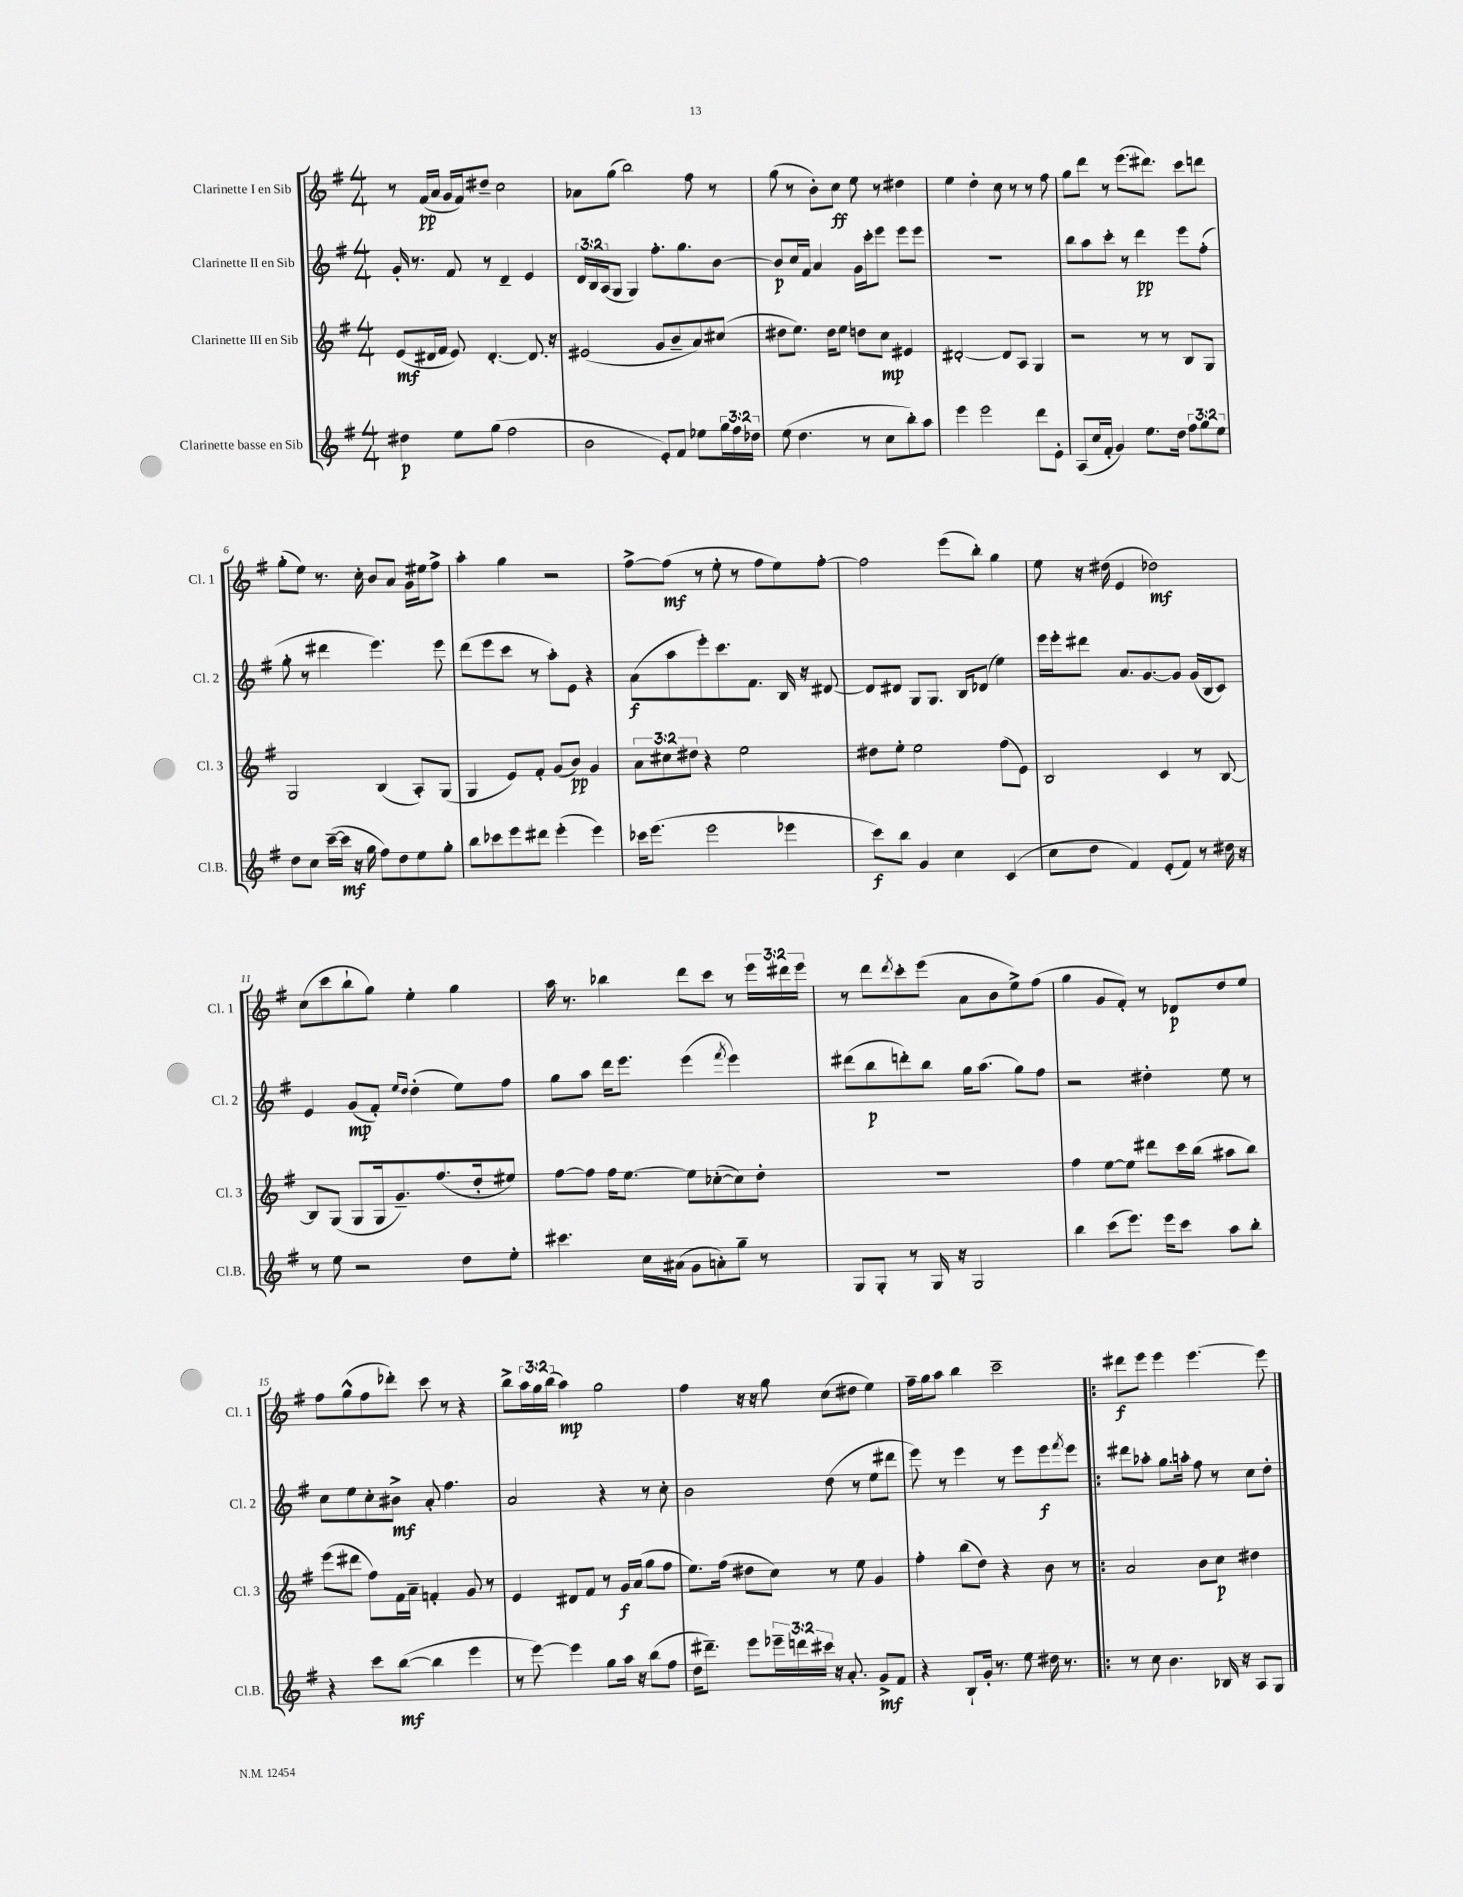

**kern	**dynam	**kern	**dynam	**kern	**dynam	**kern	**dynam
*part4	*part4	*part3	*part3	*part2	*part2	*part1	*part1
*staff4	*staff4	*staff3	*staff3	*staff2	*staff2	*staff1	*staff1
*I"Clarinette basse en Sib	*	*I"Clarinette III en Sib	*	*I"Clarinette II en Sib	*	*I"Clarinette I en Sib	*
*I'Cl.B.	*	*I'Cl. 3	*	*I'Cl. 2	*	*I'Cl. 1	*
*clefG2	*	*clefG2	*	*clefG2	*	*clefG2	*
*k[f#]	*	*k[f#]	*	*k[f#]	*	*k[f#]	*
*M4/4	*	*M4/4	*	*M4/4	*	*M4/4	*
=1	=1	=1	=1	=1	=1	=1	=1
4dd#X\	p	(8e/L	mf	16g'/	.	8r	.
.	.	.	.	8.r	.	.	.
.	.	16d#X/L	.	.	.	(16f#/LL	pp
.	.	16f#/JJ	.	.	.	16a/JJ	.
8ee\L	.	8e/)	.	8f#/	.	16g/LL	.
.	.	.	.	.	.	16f#/J)	.
(8gg\J	.	[4.d#'/	.	8r	.	8dd#X~/J	.
2ff#\	.	.	.	4d~/	.	2cc\	.
.	.	8.d#/]	.	4e/	.	.	.
.	.	16r	.	.	.	.	.
=2	=2	=2	=2	=2	=2	=2	=2
2b\	.	(2e#X/	.	24d/LL	.	8a-X\L	.
.	.	.	.	24B/	.	.	.
.	.	.	.	(24A/J	.	.	.
.	.	.	.	8G/J	.	(8gg\J	.
.	.	.	.	4G/)	.	2bb\)	.
8e'/L)	.	8g/L	.	8.ff#'\L	.	.	.
8f#/J	.	8b~/	.	.	.	.	.
.	.	.	.	8.gg\	.	.	.
8ee-X\L	.	8a/)	.	.	.	8ff#\	.
24gg\L	.	(8cc#X/J	.	[8b\J	.	8r	.
24ff#\	.	.	.	.	.	.	.
24dd-X\JJ	.	.	.	.	.	.	.
=3	=3	=3	=3	=3	=3	=3	=3
(8ee\	.	8dd#X\L	.	8b/L]	p	(8gg\	.
4.dd\	.	8.ee\J)	.	16cc/L	.	8r	.
.	.	.	.	16f#/JJ	.	.	.
.	.	.	.	4a/	.	8b'\L)	.
.	.	16dd#\KL	.	.	.	.	.
.	.	8ee\J	.	.	.	8cc\J	ff
8r	.	8ddn\L	.	16g\LL	.	8ee\	.
.	.	.	.	16ccc'\J	.	.	.
8cc\L	.	8cc\J	mp	8eee\J	.	8r	.
8bb'\)	.	4e#X/	.	8eee\L	.	4dd#X\	.
8aa\J	.	.	.	8eee\J	.	.	.
=4	=4	=4	=4	=4	=4	=4	=4
4eee\	.	[2d#X'/	.	1r	.	4ee\	.
2eee\	.	.	.	.	.	4dd'\	.
.	.	8d#/L]	.	.	.	8cc\	.
.	.	8A/J	.	.	.	8r	.
8ddd\L	.	4G/	.	.	.	8r	.
8e'\J	.	.	.	.	.	8ff#\	.
=5	=5	=5	=5	=5	=5	=5	=5
(8A/L	.	2r	.	8bb\L	.	8gg\L	.
16cc/L	.	.	.	8aa\	.	8ddd\J	.
16f#'/JJ	.	.	.	.	.	.	.
4g/)	.	.	.	8ccc'\J	.	8r	.
.	.	.	.	8r	.	(8.eee\L	.
8.ee\L	.	8r	.	4ddd\	pp	.	.
.	.	.	.	.	.	8.ddd#X\J)	.
.	.	8r	.	.	.	.	.
16dd\Jk	.	.	.	.	.	.	.
12ff#\L	.	8B/L	.	8eee\L	.	8ccc\L	.
12gg\	.	.	.	.	.	.	.
.	.	8G/J	.	(8ff#'\J	.	8dddn\J	.
12ee\J	.	.	.	.	.	.	.
!!LO:LB:g=z
=6	=6	=6	=6	=6	=6	=6	=6
8dd\L	.	2G/	.	8gg'\	.	(8gg'\L	.
8cc\J	.	.	.	8r	.	8ee\J)	.
([16ccc~\LL	.	.	.	4ddd#X\	.	8.r	.
16ccc\JJ]	mf	.	.	.	.	.	.
16r	.	.	.	.	.	.	.
16gg\	.	.	.	.	.	16cc'\	.
8ff#\L)	.	(4B/	.	4.eee\)	.	8b/L	.
8dd\	.	.	.	.	.	8a/J	.
8ee\	.	8A'/L)	.	.	.	16g\LL	.
.	.	.	.	.	.	16ee#X\J	.
8gg'\J	.	(8G/J	.	8eee\	.	8ff#^\J	.
=7	=7	=7	=7	=7	=7	=7	=7
8bb\L	.	4G/	.	(8ddd\L	.	4aa'\	.
8ccc-X\	.	.	.	8eee\	.	.	.
8eee\	.	8e/L)	.	8ccc\J	.	4gg\	.
8ddd#X\J	.	8f#'/J	.	8r	.	.	.
(4eee'\	.	(8g/L	.	8aa'\L)	.	2r	.
.	.	8b/J)	pp	8e\J	.	.	.
4eee\)	.	4g/	.	4r	.	.	.
=8	=8	=8	=8	=8	=8	=8	=8
16ccc-X\KL	.	12a\L	.	(8a\L	f	[8ff#^\L	.
(8.eee\J	.	.	.	.	.	.	.
.	.	12cc#X\	.	.	.	.	.
.	.	.	.	8aa\	.	(8ff#\J]	mf
.	.	12dd#X\J	.	.	.	.	.
2eee\	.	4r	.	8eee'\)	.	8r	.
.	.	.	.	8.ccc\	.	8ee'\	.
.	.	2ee\	.	.	.	8r	.
.	.	.	.	8.f#\J	.	.	.
.	.	.	.	.	.	8ff#\L	.
4eee-X\	.	.	.	16B/	.	8ee\)	.
.	.	.	.	16r	.	.	.
.	.	.	.	[8d#X/	.	[8ff#'\J	.
=9	=9	=9	=9	=9	=9	=9	=9
8ccc\L)	f	8dd#X\L	.	8d#/L]	.	2ff#\]	.
8bb\J	.	8ee'\J	.	8d#X/J	.	.	.
4g/	.	2ee\	.	8G/L	.	.	.
.	.	.	.	8.G/J	.	.	.
4cc\	.	.	.	.	.	(8eee\L	.
.	.	.	.	16B/KL	.	.	.
.	.	.	.	(8d-X/J	.	8bb'\J)	.
(4c/	.	(8ff#\L	.	4ee\)	.	4gg\	.
.	.	8e\J)	.	.	.	.	.
=10	=10	=10	=10	=10	=10	=10	=10
8cc\L	.	2B/	.	16eee\LL	.	8ee\	.
.	.	.	.	16eee'\J	.	.	.
8dd\J	.	.	.	8ddd#X\J	.	16r	.
.	.	.	.	.	.	(16dd#X\	.
4f#/)	.	.	.	8.a/L	.	4e/	.
.	.	.	.	[8.g/	.	.	.
(8e'/L	.	4c/	.	.	.	2dd-X\)	mf
8f#/J)	.	.	.	8g/J]	.	.	.
8r	.	8r	.	(16g/LL	.	.	.
.	.	.	.	16B/J	.	.	.
16dd#X\	.	[8B/	.	8c/J)	.	.	.
16r	.	.	.	.	.	.	.
!!LO:LB:g=z
=11	=11	=11	=11	=11	=11	=11	=11
8r	.	8B/L]	.	4e/	.	(8cc\L	.
8ee\	.	(8G/J	.	.	.	8ccc\	.
2r	.	8G/L	.	(8g/L	mp	8bb`\	.
.	.	16G/k	.	8f#'/J)	.	8gg\J)	.
.	.	8.g~/)	.	.	.	.	.
.	.	.	.	16qqee/LL	.	.	.
.	.	.	.	16qqdd/JJ	.	.	.
.	.	.	.	(4dd'\	.	4ee'\	.
.	.	(8.ff#/	.	.	.	.	.
8dd\L	.	.	.	8ee\L)	.	4gg\	.
.	.	16dd'/k	.	.	.	.	.
8ee'\J	.	8ee#X/J)	.	8ff#\J	.	.	.
=12	=12	=12	=12	=12	=12	=12	=12
4.ccc#X\	.	[8ff#\L	.	8gg\L	.	16aa\	.
.	.	.	.	.	.	8.r	.
.	.	8ff#\J]	.	8aa\J	.	.	.
.	.	16ff#\KL	.	16ddd\KL	.	4bb-X\	.
.	.	[8.ee\J	.	8.eee\J	.	.	.
16cc\LL	.	.	.	.	.	.	.
(16a#X\JJ	.	.	.	.	.	.	.
8g\L	.	8ee\L]	.	(4eee\	.	8ddd\L	.
8an'\)	.	([8cc-X'\	.	.	.	8ccc\J	.
.	.	.	.	8qfff#/	.	.	.
8gg~\J	.	8cc-\])	.	4eee\)	.	8r	.
8r	.	8dd'\J	.	.	.	24eee\LL	.
.	.	.	.	.	.	24ddd#X\	.
.	.	.	.	.	.	24eee\JJ	.
=13	=13	=13	=13	=13	=13	=13	=13
8G/L	.	1r	.	(8ddd#X\L	.	8r	.
8G'/J	.	.	.	8bb\	p	8ddd\L	.
.	.	.	.	.	.	8qddd/	.
8r	.	.	.	8dddn'\)	.	8ccc'\	.
16G/	.	.	.	8bb\J	.	(8eee\J	.
16r	.	.	.	.	.	.	.
2G/	.	.	.	16gg\KL	.	8a\L	.
.	.	.	.	(8.aa\J	.	.	.
.	.	.	.	.	.	8b\	.
.	.	.	.	8gg\L)	.	8ee^\)	.
.	.	.	.	8ff#\J	.	(8ff#\J	.
=14	=14	=14	=14	=14	=14	=14	=14
4bb\	.	4ff#\	.	2r	.	4gg\	.
(8ccc\L	.	[8ee\L	.	.	.	8g/L	.
8.eee\J)	.	8ee\J]	.	.	.	8f#'/J)	.
.	.	8ddd#X\L	.	4dd#X'\	.	8r	.
16eee\KL	.	.	.	.	.	.	.
8ccc\J	.	16ccc\L	.	.	.	8d-X/L	p
.	.	(16bb\JJ	.	.	.	.	.
8aa\L	.	8aa#X\L	.	8ee\	.	8dd/	.
8bb'\J	.	8bb\J)	.	8r	.	8ee/J	.
!!LO:LB:g=z
=15	=15	=15	=15	=15	=15	=15	=15
4r	.	(8eee\L	.	8cc\L	.	8ff#\L	.
.	.	8ddd#X\J	.	8ee\	.	(8gg^^\	.
8ccc\L	.	8ff#\L)	.	8cc'\	.	8ff#\	.
([8bb\J	mf	16f#\L	.	8b#X^\J	mf	8ddd-X'\J)	.
.	.	16a~\JJ	.	.	.	.	.
4bb\]	.	4fn'/	.	8a'/	.	8ccc\	.
.	.	.	.	4.ff#\	.	8r	.
4eee\	.	8g/	.	.	.	4r	.
.	.	8r	.	.	.	.	.
=16	=16	=16	=16	=16	=16	=16	=16
8r	.	4e/	.	2a/	.	8bb^\L	.
[8eee\)	.	.	.	.	.	24aa\L	.
.	.	.	.	.	.	24gg\	.
.	.	.	.	.	.	(24bb\JJ	.
4eee\]	.	8d#X/L	.	.	.	4aa\)	mp
.	.	8f#/J	.	.	.	.	.
8gg\L	.	8r	.	4r	.	2gg\	.
16aa\Jk	.	16g/LL	f	.	.	.	.
16r	.	(16a/JJ	.	.	.	.	.
(8bb\L	.	8gg\L	.	8r	.	.	.
8ff#\J	.	8ff#\J	.	8cc'\	.	.	.
=17	=17	=17	=17	=17	=17	=17	=17
16dd\KL	.	8.ee\L)	.	2b\	.	4ff#\	.
8.ddd#X~\J)	.	.	.	.	.	.	.
.	.	(16ff#\Jk	.	.	.	.	.
8eee\L	.	8dd#X\L	.	.	.	16r	.
.	.	.	.	.	.	16r	.
24eee-X~\L	.	8cc\J)	.	.	.	8gg\	.
24dddn\	.	.	.	.	.	.	.
24ccc#X\JJ	.	.	.	.	.	.	.
16r	.	8r	.	(8dd\	.	(8cc\L	.
8.a'/	.	.	.	.	.	.	.
.	.	8ee\	.	8r	.	8dd#X\J	.
8g^/L	mf	4g/	.	8ee\L	.	4ee\)	.
8f#/J	.	.	.	8ddd#X\J	.	.	.
=18	=18	=18	=18	=18	=18	=18	=18
4r	.	4ff#'\	.	8eee\)	.	16ff#~\LL	.
.	.	.	.	.	.	16gg\J	.
.	.	.	.	8r	.	8aa\J	.
8B`/L	.	(8bb\L	.	4eee\	.	4bb\	.
16g'/Jk	.	8dd\J)	.	.	.	.	.
8.r	.	.	.	.	.	.	.
.	.	4r	.	8r	.	2ccc~\	.
8ee\	.	.	.	8eee\L	.	.	.
16dd#X\	.	8b\	.	8eee\	f	.	.
8.r	.	.	.	.	.	.	.
.	.	.	.	8qfff#/	.	.	.
.	.	8r	.	8eee\J	.	.	.
=19!|:	=19!|:	=19!|:	=19!|:	=19!|:	=19!|:	=19!|:	=19!|:
8r	.	2a/	.	8ddd#X\L	.	8ddd#X\L	f
8cc\	.	.	.	8aa-X'\J	.	8eee\J	.
4.b\	.	.	.	8.gg\L	.	4eee\	.
.	.	.	.	16aan'\Jk	.	.	.
.	.	8b\L	.	8ff#\	.	[4.eee\	.
16B-X/	.	8cc\J	p	8r	.	.	.
16r	.	.	.	.	.	.	.
8A/L	.	4dd#X\	.	8cc\L	.	.	.
8G/J	.	.	.	8dd'\J	.	8eee\]	.
==	==	==	==	==	==	==	==
*-	*-	*-	*-	*-	*-	*-	*-
